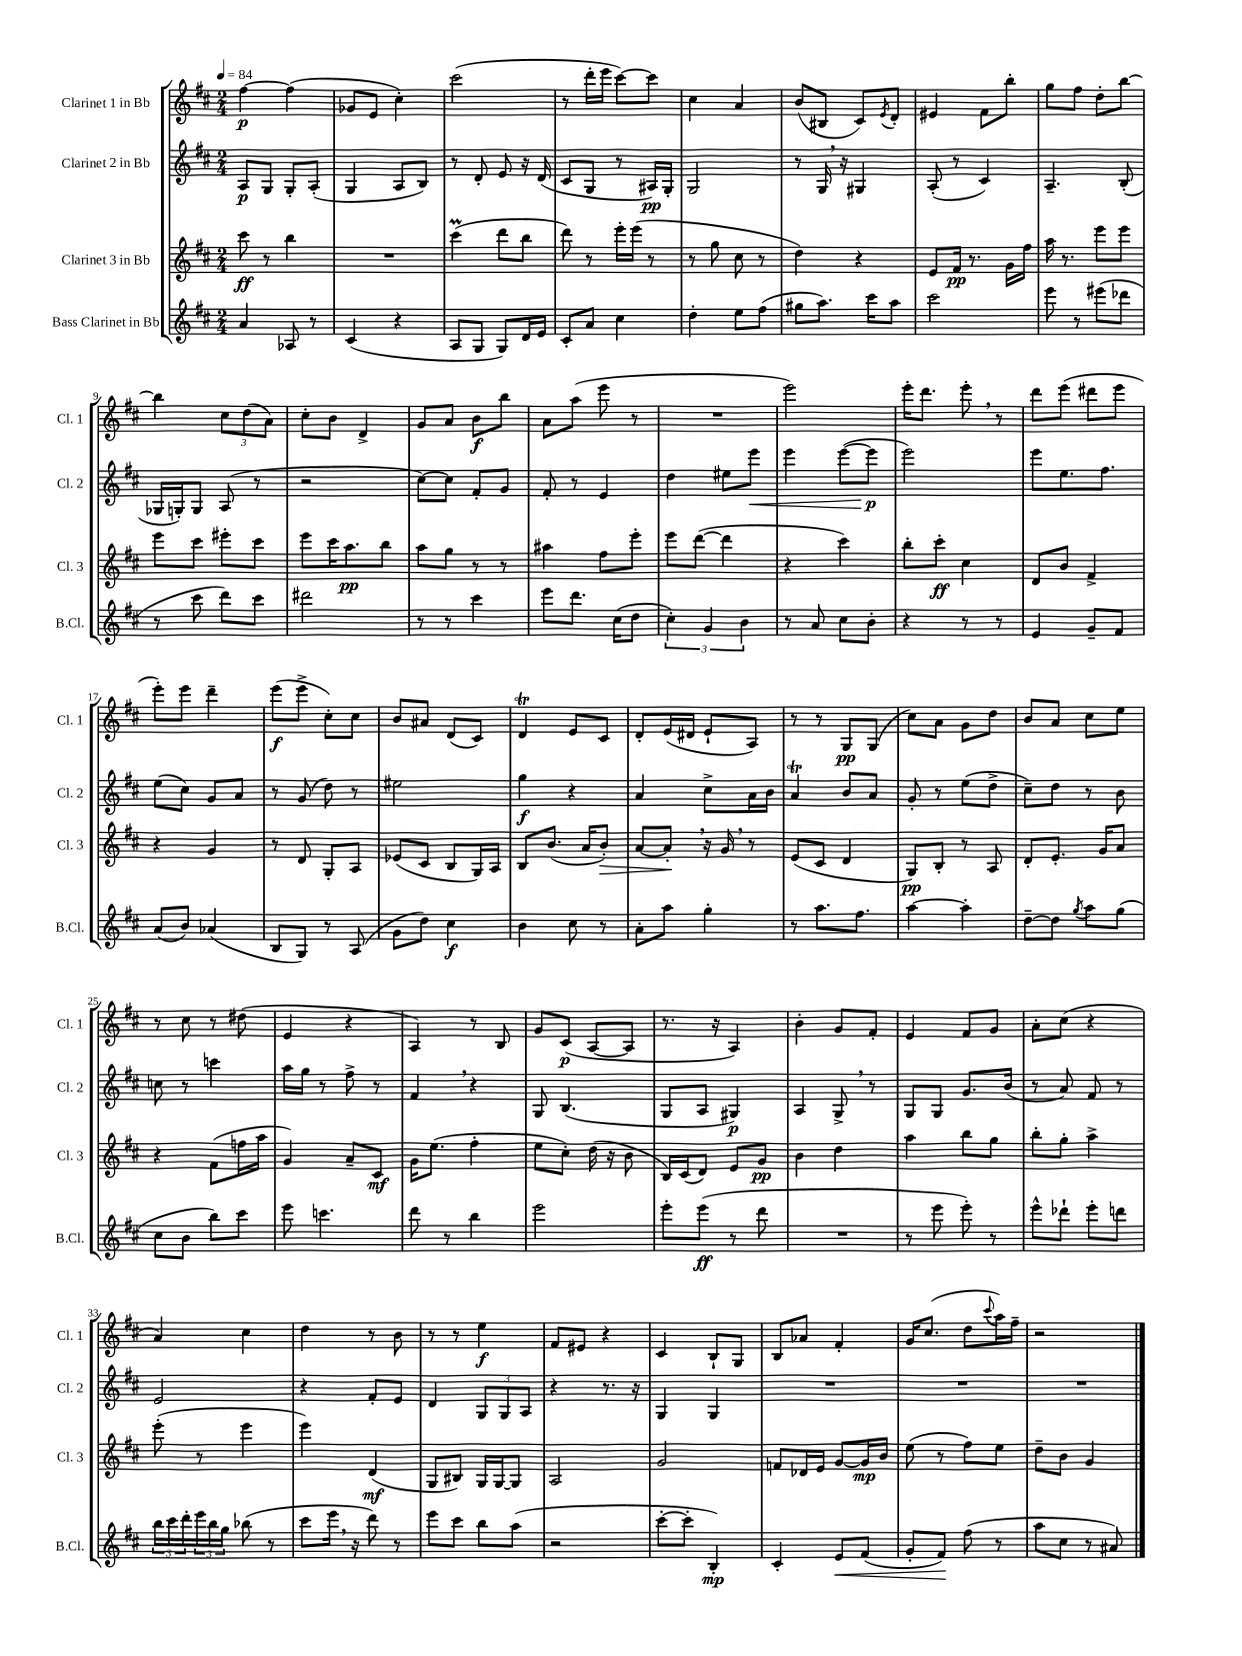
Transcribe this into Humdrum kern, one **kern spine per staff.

**kern	**kern	**kern	**kern
*staff4	*staff3	*staff2	*staff1
*clefG2	*clefG2	*clefG2	*clefG2
*k[f#c#]	*k[f#c#]	*k[f#c#]	*k[f#c#]
*M2/4	*M2/4	*M2/4	*M2/4
*MM84	*MM84	*MM84	*MM84
4a/	8ccc#\	8A/L	[4ff#\
.	8r	8G/J	.
8A-/	4bb\	8G'/L	(4ff#\]
8r	.	(8A'/J	.
=	=	=	=
(4c#/	2r	4G/	8g-/L
.	.	.	8e/J
4r	.	8A/L	4cc#'\)
.	.	8B/J)	.
=	=	=	=
8A/L	(4ccc#\	8r	(2ccc#\
8G/J	.	8d'/	.
8G/L)	8ddd\L	8e/	.
16d/L	8bb\J	16r	.
16e/JJ	.	(16d/	.
=	=	=	=
8c#'/L	8ddd\)	8c#/L	8r
8a/J	8r	8G/J	16ddd'\LL
.	.	.	16eee\JJ
4cc#\	16eee'\LL	8r	[8ccc#\L)
.	(16eee\JJ	.	.
.	8r	16A#/LL)	8ccc#\]J
.	.	16G'/JJ	.
=	=	=	=
4dd'\	8r	2G/	4cc#\
.	8gg\	.	.
8ee\L	8cc#\	.	4a/
(8ff#\J	8r	.	.
=	=	=	=
8gg#\L	4dd\)	8r	(8b/L
8.aa\J)	.	16G/	8B#/J
.	.	16r	.
.	4r	4G#/	8c#/L)
16ccc#\LK	.	.	.
.	.	.	8qe/
8aa\J	.	.	8d'/J
=	=	=	=
2ccc#\	8e/L	(8A'/	4e#/
.	16f#/Jk	8r	.
.	8.r	.	.
.	.	4c#/)	8f#\L
.	16g\LL	.	8bb'\J
.	16ff#\JJ	.	.
=	=	=	=
8eee\	16aa\	4.A~/	8gg\L
.	8.r	.	.
8r	.	.	8ff#\J
(8eee#\L	8eee\L	.	8dd'\L
8ddd-\J	8eee\J	(8B'/	[8bb\J
=	=	=	=
8r	8eee\L	16G-/LL	4bb\]
.	.	16G'/J)	.
8ccc#\	8ccc#\J	8G/J	.
8ddd\L)	8eee#'\L	(8A/	12cc#\L
.	.	.	(12dd\
8ccc#\J	8ccc#\J	8r	.
.	.	.	12a\J)
=	=	=	=
2ddd#\	8eee\L	2r	8cc#'\L
.	16ccc#\K	.	8b\J
.	8.aa\	.	.
.	.	.	4d^/
.	8bb\J	.	.
=	=	=	=
8r	8aa\L	[8cc#\L)	8g/L
8r	8gg\J	8cc#\]J	8a/J
4ccc#\	8r	8f#'/L	8b\L
.	8r	8g/J	8bb\J
=	=	=	=
8eee\L	4aa#\	8f#'/	8a\L
8.ddd\J	.	8r	(8aa\J
.	8ff#\L	4e/	8eee\
(16cc#\LK	.	.	.
8dd\J	8eee'\J	.	8r
=	=	=	=
6cc#'\)	8eee\L	4dd\	2r
.	([8ddd\J	.	.
6g/	.	.	.
.	4ddd\]	8ee#\L	.
6b\	.	.	.
.	.	8eee\J	.
=	=	=	=
8r	4r	4eee\	2eee\)
8a/	.	.	.
8cc#\L	4ccc#\)	([8eee\L	.
8b'\J	.	8eee\]J	.
=	=	=	=
4r	8bb'\L	2eee\)	16eee'\LK
.	.	.	8.ddd\J
.	8ccc#'\J	.	.
8r	4cc#\	.	8eee'\
8r	.	.	8r
=	=	=	=
4e/	8d/L	8eee\L	8ddd\L
.	8b/J	8.ee\	(8eee\J
8g~/L	4f#^/	.	8ddd#\L
.	.	8.ff#\J	.
8f#/J	.	.	8eee\J
=	=	=	=
(8a/L	4r	(8ee\L	8eee'\L)
8b/J)	.	8cc#\J)	8eee\J
(4a-/	4g/	8g/L	4ddd~\
.	.	8a/J	.
=	=	=	=
8B/L	8r	8r	(8eee\L
8G/J)	8d/	(8g/	8eee^\J
8r	8G'/L	8dd\)	8cc#'\L)
(8A/	8A/J	8r	8cc#\J
=	=	=	=
8g\L	(8e-/L	2ee#\	8b/L
8dd\J)	8c#/J	.	8a#/J
4cc#\	8B/L	.	(8d/L
.	16G/L)	.	8c#/J)
.	16A/JJ	.	.
=	=	=	=
4b\	8B/L	4gg\	4d/
.	(8.b/J	.	.
8cc#\	.	4r	8e/L
.	16a/LK	.	.
8r	8b'/J)	.	8c#/J
=	=	=	=
8a'\L	[8a/L	4a/	8d'/L
8aa\J	8a'/]J	.	(16e/L
.	.	.	16d#/JJ
4gg'\	16r	8cc#^\L	8e`/L
.	16g/	.	.
.	8r	16a\L	8A/J)
.	.	16b\JJ	.
=	=	=	=
8r	(8e/L	4a/	8r
8.aa\L	8c#/J	.	8r
.	4d/	8b/L	8G/L
8.ff#\J	.	.	.
.	.	8a/J	(8G/J
=	=	=	=
[4aa\	8G/L)	8g'/	8cc#\L)
.	8B'/J	8r	8a\J
4aa'\]	8r	(8ee\L	8g\L
.	8A/	8dd^\J	8dd\J
=	=	=	=
[8dd~\L	8d'/L	8cc#~\L)	8b/L
8dd\]J	8.e'/J	8dd\J	8a/J
8qgg/	.	.	.
8aa\L	.	8r	8cc#\L
.	16g/LK	.	.
(8gg\J	8a/J	8b\	8ee\J
=	=	=	=
8cc#\L	4r	8cc\	8r
8b\J	.	8r	8cc#\
8bb\L)	(8f#\L	4ccc\	8r
8ccc#\J	16ff\L	.	(8dd#\
.	16aa\JJ	.	.
=	=	=	=
8eee\	4g/)	16aa\LL	4e/
.	.	16gg\JJ	.
4.ccc\	.	8r	.
.	8a~/L	8ff#^\	4r
.	8c#/J	8r	.
=	=	=	=
8ddd\	16g\LK	4f#/	4A/)
.	(8.ee\J	.	.
8r	.	.	.
4bb\	4ff#'\	4r	8r
.	.	.	8B/
=	=	=	=
2eee\	8ee\L	8G/	8g/L
.	8cc#'\J)	(4.B/	(8c#/J
.	(16dd\	.	[8A/L
.	16r	.	.
.	8b\	.	8A/]J
=	=	=	=
8eee'\L	16B/LL)	8G/L	8.r
.	(16c#/J	.	.
(8eee\J	8d/J)	8A/J	.
.	.	.	16r
8r	8e/L	4G#/)	4A/)
8ddd\	8g/J	.	.
=	=	=	=
2r	4b\	4A/	4b'\
.	4dd\	8G^/	8g/L
.	.	8r	8f#'/J
=	=	=	=
8r	4aa\	8G/L	4e/
8eee\	.	8G/J	.
8eee'\)	8bb\L	8.g/L	8f#/L
8r	8gg\J	.	8g/J
.	.	(16b/Jk	.
=	=	=	=
8eee^^\L	8bb'\L	8r	8a'\L
8ddd-`\J	8gg'\J	8a/)	(8cc#\J
8eee'\L	4aa^\	8f#/	4r
8ddd\J	.	8r	.
=	=	=	=
24bb\LL	(8eee'\	2e/	4a/)
24ccc#\	.	.	.
24ddd'\	.	.	.
24eee\	8r	.	.
24bb\	.	.	.
24gg\JJ	.	.	.
(8bb-\	4eee\	.	4cc#\
8r	.	.	.
=	=	=	=
8ccc#\L	4eee\)	4r	4dd\
16eee\Jk	.	.	.
16r	.	.	.
8ddd\)	(4d/	8f#'/L	8r
8r	.	8e/J	8b\
=	=	=	=
8eee\L	8G/L	4d/	8r
8ccc#\J	8B#/J)	.	8r
8bb\L	16G/LL	12G/L	4ee\
.	[16G/J	.	.
.	.	12G/	.
(8aa\J	8G/]J	.	.
.	.	12A/J	.
=	=	=	=
2r	2A/	4r	8f#/L
.	.	.	8e#/J
.	.	8.r	4r
.	.	16r	.
=	=	=	=
[8ccc#'\L	2g/	4G/	4c#/
8ccc#'\]J	.	.	.
4B'/)	.	4G/	8B`/L
.	.	.	8G/J
=	=	=	=
4c#'/	8f/L	2r	8B/L
.	16d-/L	.	8a-/J
.	16e/JJ	.	.
8e/L	[8g/L	.	4f#'/
(8f#/J	16g/]L	.	.
.	16b/JJ	.	.
=	=	=	=
8g'/L	(8ee\	2r	16g/LK
.	.	.	(8.cc#/J
8f#/J)	8r	.	.
(8ff#\	8ff#\L)	.	8dd\L
.	.	.	8qqccc#/
8r	8ee\J	.	16aa\L)
.	.	.	16ff#~\JJ
=	=	=	=
8aa\L	8dd~\L	2r	2r
8cc#\J	8b\J	.	.
8r	4g/	.	.
8a#/)	.	.	.
==	==	==	==
*-	*-	*-	*-
